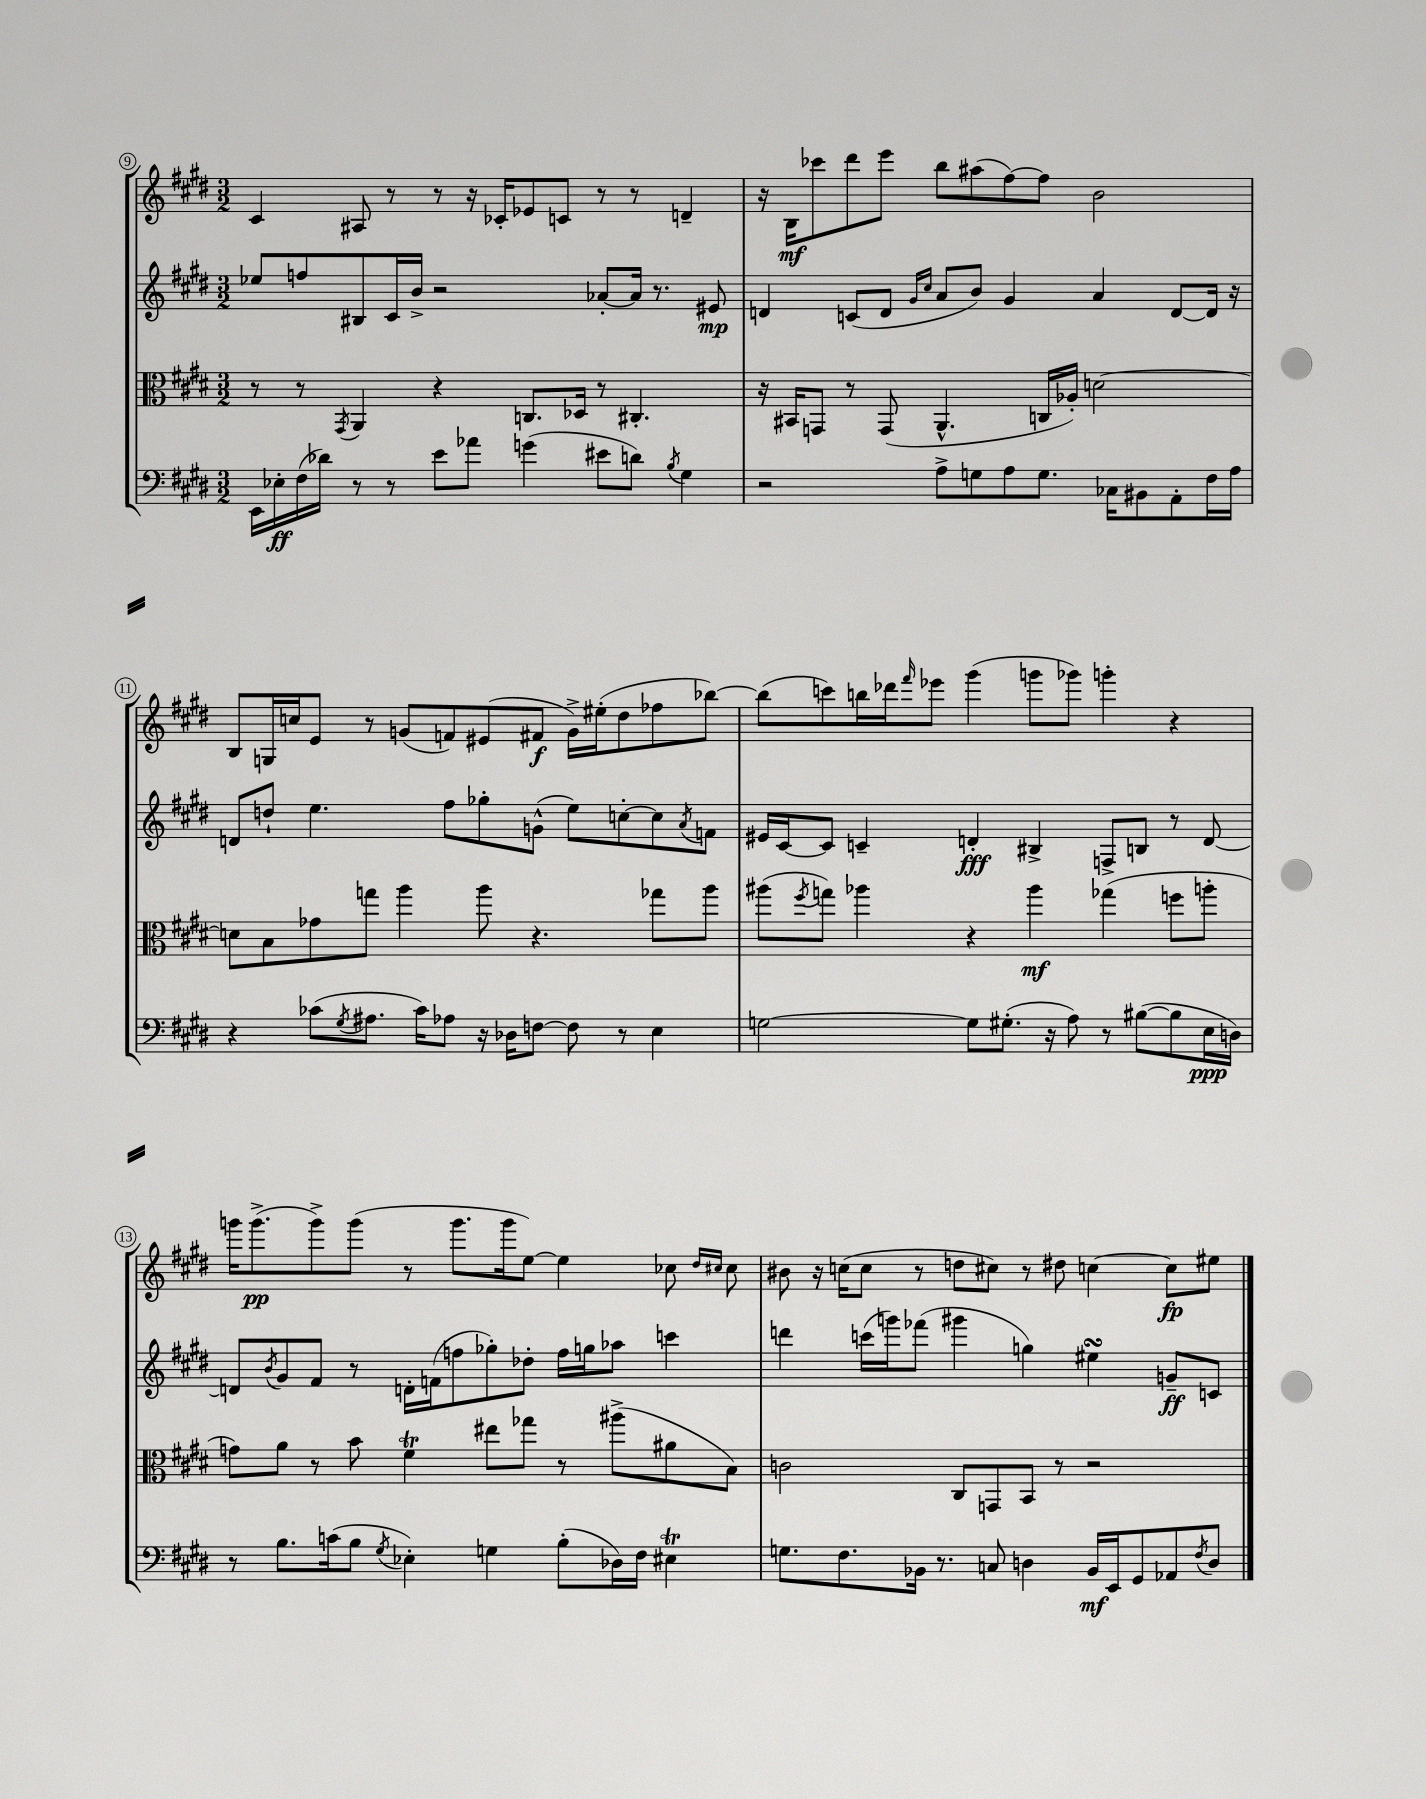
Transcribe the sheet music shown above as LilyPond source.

<<
\new StaffGroup <<
\new Staff = "s0" {
    \clef treble \key e \major \numericTimeSignature \time 3/2
    cis'4 ais8 r8 r8 r16 ces'16-. ees'8 c'8 r8 r8 d'4-- |
    r16 b16\mf ces'''8 dis'''8 e'''8 b''8 ais''8( fis''8~) fis''8 b'2 |
    b8 g16 c''16 e'8 r8 g'8( f'8) eis'8( fis'8\f g'16->) eis''16-.( dis''8 fes''8 bes''8~) |
    bes''8( c'''8) b''16 des'''16 \grace { fis'''16 } ees'''8 gis'''4( g'''8 ges'''8) g'''4-. r4 |
    g'''16 g'''8.->\pp( g'''8->) g'''8( r8 g'''8. g'''16 e''8~) e''4 ces''8 \grace { dis''16 cis''16 } cis''8 |
    bis'8 r16 c''16( c''8 r8 d''8 cis''8) r8 dis''8 c''4~ c''8\fp eis''8 \bar "|." |
}
\new Staff = "s1" {
    \clef treble \key e \major \numericTimeSignature \time 3/2
    ees''8 f''8 bis8 cis'16 b'16-> r2 aes'8~-. aes'16 r8. eis'8\mp |
    d'4 c'8( d'8 \grace { gis'16 cis''16 } a'8 b'8) gis'4 a'4 d'8~ d'16 r16 |
    d'8 d''8-! e''4. fis''8 ges''8-. g'8-^( e''8) c''8~-. c''8 \acciaccatura { a'8 } f'8 |
    eis'16 cis'16~ cis'8 c'4-- d'4-.\fff bis4-> f8-> b8 r8 d'8~ |
    d'8 \acciaccatura { b'8 } gis'8 fis'8 r8 d'16-. f'16( f''8 ges''8-.) des''8-. f''16 g''16 aes''8 c'''4 |
    d'''4 c'''16( g'''16) fes'''8( gis'''4 g''4) eis''4\turn g'8--\ff c'8 \bar "|." |
}
\new Staff = "s2" {
    \clef alto \key e \major \numericTimeSignature \time 3/2
    r8 r8 \acciaccatura { gis,8 } a,4 r4 c8. des16 r8 cis4.-. |
    r16 bis,16 g,8 r8 g,8( a,4.-^ c16 aes16-.) d'2~ |
    d'8 b8 ges'8 g''8 a''4 a''8 r4. ges''8 a''8 |
    ais''8( \acciaccatura { fis''8 } g''8) aes''4 r4 aes''4\mf ges''4( f''8 a''8-. |
    g'8) a'8 r8 b'8 fis'4\trill eis''8 ges''8 r8 ais''8->( ais'8 b8) |
    c'2 cis8 g,8 b,8 r8 r2 \bar "|." |
}
\new Staff = "s3" {
    \clef bass \key e \major \numericTimeSignature \time 3/2
    e,16 ees16-.\ff fis16( des'16) r8 r8 e'8 aes'8 g'4( eis'8 d'8) \acciaccatura { b8 } gis4 |
    r2 a8-> g8 a8 g8. ces16 bis,8 a,8-. fis16 a16 |
    r4 ces'8( \acciaccatura { gis8 } ais8. ces'16) aes8 r16 des16 f8~ f8 r8 e4 |
    g2~ g8 gis8.-.( r16 a8) r8 bis8~( bis8 e16\ppp d16) |
    r8 b8. c'16( b8 \acciaccatura { gis8 } ees4-.) g4 b8-.( des16) fis16 eis4\trill |
    g8. fis8. bes,16 r8. c8 d4 bes,16\mf e,16 gis,8 aes,8 \acciaccatura { fis8 } d8 \bar "|." |
}
>>
>>
\layout { \context { \Score currentBarNumber = #9 \override BarNumber.stencil = #(make-stencil-circler 0.1 0.3 ly:text-interface::print) } }
